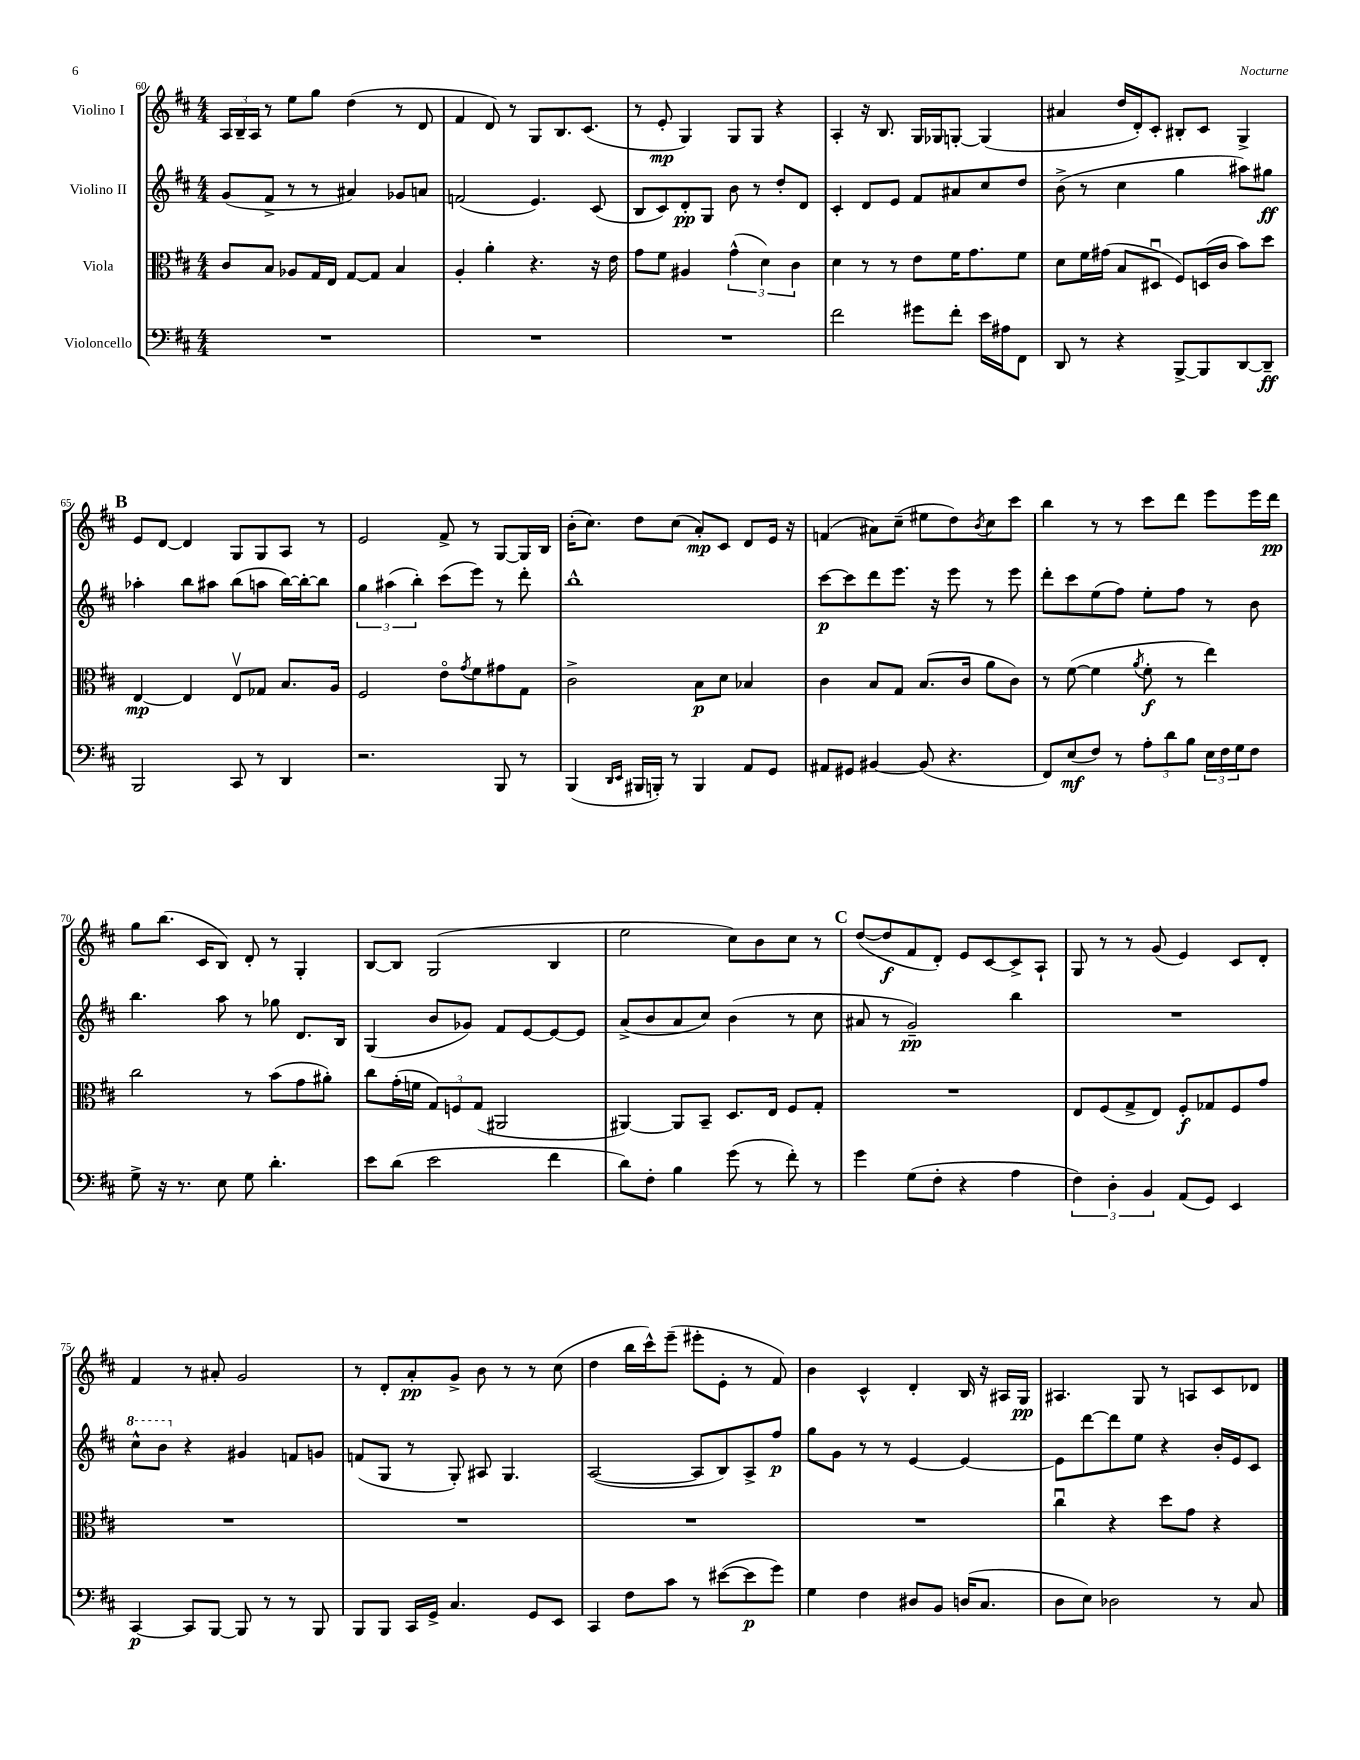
<<
\new StaffGroup <<
\new Staff = "s0" \with { instrumentName = "Violino I" } {
    \clef treble \key d \major \numericTimeSignature \time 4/4
    \tuplet 3/2 { a16 b16-- a16 } r8 e''8 g''8 d''4( r8 d'8 |
    fis'4 d'8) r8 g8 b8. cis'8.( |
    r8 e'8-.\mp g4) g8 g8 r4 |
    a4-. r16 b8. g16 ges16 g8~-. g4( |
    ais'4 d''16 d'16-.) cis'8-. bis8-. cis'8 g4-> |
    \mark \markup { \bold "B" } e'8 d'8~ d'4 g8 g8 a8 r8 |
    e'2 fis'8-> r8 g8~ g16 b16 |
    b'16-.( cis''8.) d''8 cis''8( a'8-.\mp) cis'8 d'8 e'16 r16 |
    f'4( ais'8) cis''8--( eis''8 d''8) \acciaccatura { b'8 } cis''8 cis'''8 |
    b''4 r8 r8 cis'''8 d'''8 e'''8 e'''16 d'''16\pp |
    g''8 b''8.( cis'16 b8) d'8-. r8 g4-. |
    b8~ b8 g2( b4 |
    e''2 cis''8) b'8 cis''8 r8 |
    \mark \markup { \bold "C" } d''8~( d''8\f fis'8 d'8-.) e'8 cis'8~ cis'8-> a8-! |
    g8 r8 r8 g'8( e'4) cis'8 d'8-. |
    fis'4 r8 ais'8-. g'2 |
    r8 d'8-. a'8-.\pp g'8-> b'8 r8 r8 cis''8( |
    d''4 b''16 cis'''16-^) e'''8--( eis'''8-. e'8-. r8 fis'8) |
    b'4 cis'4-^ d'4-. b16 r16 ais16 g16\pp |
    ais4. g8 r8 a8 cis'8 des'8 \bar "|." |
}
\new Staff = "s1" \with { instrumentName = "Violino II" } {
    \clef treble \key d \major \numericTimeSignature \time 4/4
    g'8( fis'8-> r8 r8 ais'4) ges'8 a'8 |
    f'2( e'4.) cis'8( |
    b8 cis'8) d'8-.\pp g8 b'8 r8 d''8-. d'8 |
    cis'4-. d'8 e'8 fis'8 ais'8 cis''8 d''8 |
    b'8->( r8 cis''4 g''4 ais''8) gis''8\ff |
    \mark \markup { \bold "B" } aes''4-. b''8 ais''8 b''8( a''8 b''16~) b''16~-. b''8 |
    \tuplet 3/2 { g''4 ais''4( b''4-.) } cis'''8( e'''8) r8 d'''8-. |
    b''1-^ |
    cis'''8~\p cis'''8 d'''8 e'''8. r16 e'''8 r8 e'''8 |
    d'''8-. cis'''8 e''8( fis''8) e''8-. fis''8 r8 b'8 |
    b''4. a''8 r8 ges''8 d'8. b16 |
    g4( b'8 ges'8) fis'8 e'8~ e'8~ e'8 |
    a'8->( b'8 a'8 cis''8) b'4( r8 cis''8 |
    \mark \markup { \bold "C" } ais'8 r8 g'2--\pp) b''4 |
    R1 |
    \ottava #1 cis'''8-^ b''8 \ottava #0 r4 gis'4 f'8 g'8 |
    f'8( g8 r8 g8-.) ais8 g4. |
    a2~( a8 b8) a8-> fis''8\p |
    g''8 g'8 r8 r8 e'4~ e'4~ |
    e'8 d'''8~ d'''8 e''8 r4 b'16-. e'16 cis'8 \bar "|." |
}
\new Staff = "s2" \with { instrumentName = "Viola" } {
    \clef alto \key d \major \numericTimeSignature \time 4/4
    cis'8 b8 aes8 g16 e16 g8~ g8 b4 |
    a4-. a'4-. r4. r16 e'16 |
    g'8 fis'8 ais4 \tuplet 3/2 { g'4-^( d'4) cis'4 } |
    d'4 r8 r8 e'8 fis'16 g'8. fis'8 |
    d'8 fis'16 gis'16( b8 dis8\downbow fis8) d16( cis'16 b'8) d''8 |
    \mark \markup { \bold "B" } e4~\mp e4 e8\upbow ges8 b8. a16 |
    fis2 e'8\flageolet \acciaccatura { g'8 } fis'8 gis'8 g8 |
    cis'2-> b8\p d'8 bes4 |
    cis'4 b8 g8 b8.( cis'16 a'8 cis'8) |
    r8 fis'8~( fis'4 \acciaccatura { a'8 } fis'8-.\f r8 e''4) |
    cis''2 r8 b'8( g'8 ais'8-.) |
    cis''8 g'16-.( f'16 \tuplet 3/2 { g8) f8 g8( } ais,2 |
    ais,4~) ais,8 b,8-- d8. e16 fis8 g8-. |
    \mark \markup { \bold "C" } R1 |
    e8 fis8( g8-> e8) fis8-.\f ges8 fis8 g'8 |
    R1 |
    R1 |
    R1 |
    R1 |
    cis''4\downbow r4 d''8 g'8 r4 \bar "|." |
}
\new Staff = "s3" \with { instrumentName = "Violoncello" } {
    \clef bass \key d \major \numericTimeSignature \time 4/4
    R1 |
    R1 |
    R1 |
    fis'2 gis'8 fis'8-. e'16 ais16 fis,8 |
    d,8 r8 r4 b,,8~-> b,,8 d,8~ d,8--\ff |
    \mark \markup { \bold "B" } b,,2 cis,8 r8 d,4 |
    r2. b,,8 r8 |
    b,,4( \grace { d,16 e,16 } bis,,16 b,,16-.) r8 b,,4 a,8 g,8 |
    ais,8 gis,8 bis,4~ bis,8( r4. |
    fis,8) e8\mf( fis8) r8 \tuplet 3/2 { a8-. d'8 b8 } \tuplet 3/2 { e16 fis16 g16 } fis8 |
    g8-> r16 r8. e8 g8 d'4.-. |
    e'8 d'8( e'2 fis'4 |
    d'8) fis8-. b4 g'8( r8 fis'8-.) r8 |
    \mark \markup { \bold "C" } g'4 g8( fis8-. r4 a4 |
    \tuplet 3/2 { fis4) d4-. b,4 } a,8( g,8) e,4 |
    cis,4~\p cis,8 b,,8~ b,,8 r8 r8 b,,8 |
    b,,8 b,,8 cis,16 g,16-> cis4. g,8 e,8 |
    cis,4 fis8 cis'8 r8 eis'8~( eis'8\p g'8) |
    g4 fis4 dis8 b,8 d16( cis8. |
    d8 e8) des2 r8 cis8 \bar "|." |
}
>>
>>
\layout { \context { \Score currentBarNumber = #60 } }
